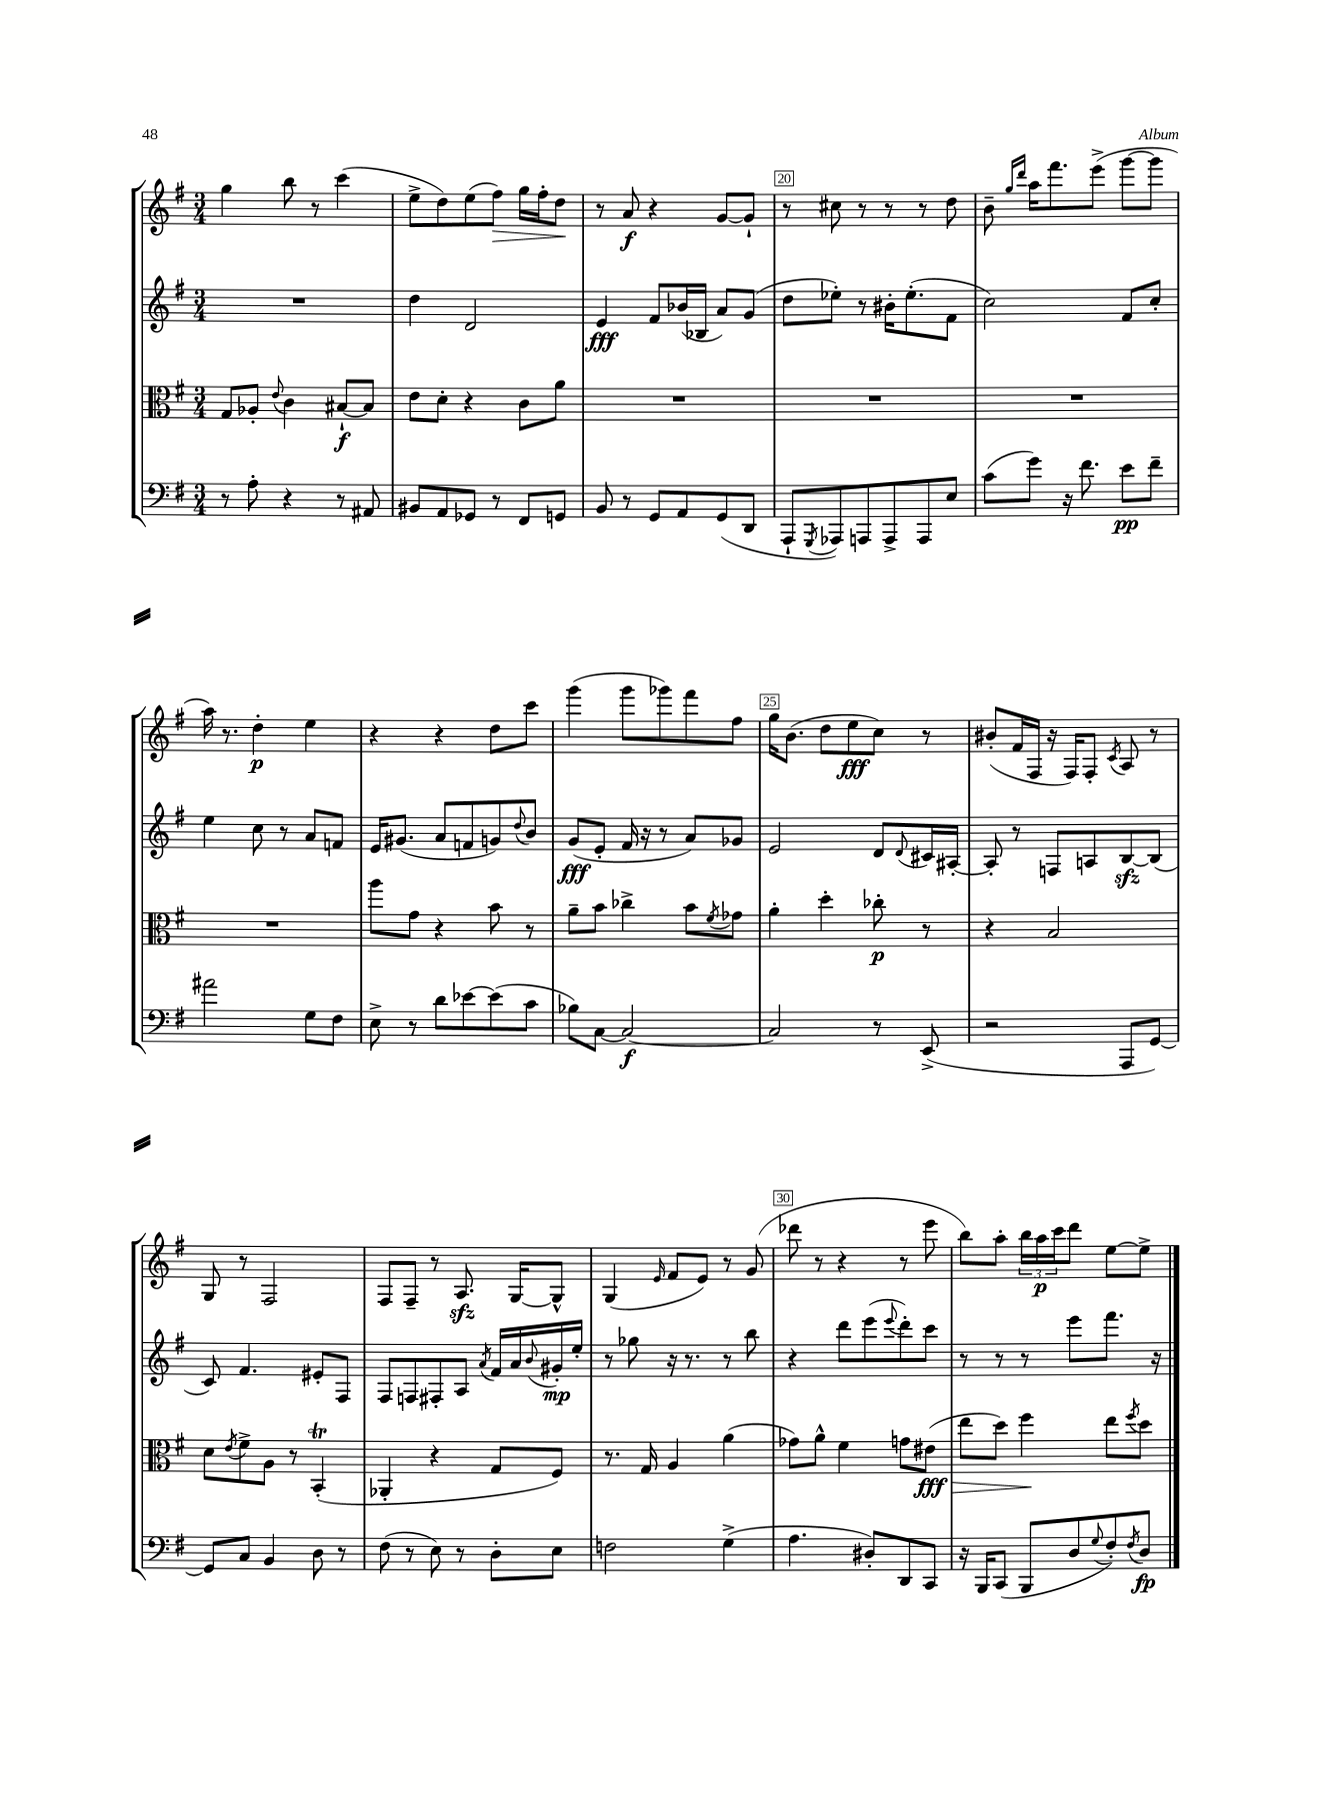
<<
\new StaffGroup <<
\new Staff = "s0" {
    \clef treble \key g \major \numericTimeSignature \time 3/4
    g''4 b''8 r8 c'''4( |
    e''8-> d''8) e''8( fis''8\>) g''16 fis''16-. d''8\! |
    r8 a'8\f r4 g'8~ g'8-! |
    r8 cis''8 r8 r8 r8 d''8 |
    b'8-- \grace { g''16 d'''16 } a''16 fis'''8. e'''8->( g'''8~ g'''8 |
    a''16) r8. d''4-.\p e''4 |
    r4 r4 d''8 c'''8 |
    g'''4( g'''8 ges'''8) fis'''8 fis''8 |
    g''16 b'8.( d''8 e''8\fff c''8) r8 |
    bis'8-.( fis'16 fis16 r16 fis16) fis8-. \acciaccatura { c'8 } a8 r8 |
    g8 r8 fis2 |
    fis8 fis8-- r8 a8.\sfz g16~ g8-^ |
    g4( \grace { e'16 } fis'8 e'8) r8 g'8( |
    des'''8 r8 r4 r8 e'''8 |
    b''8) a''8-. \tuplet 3/2 { b''16 a''16\p c'''16 } d'''8 e''8~ e''8-> \bar "|." |
}
\new Staff = "s1" {
    \clef treble \key g \major \numericTimeSignature \time 3/4
    R2. |
    d''4 d'2 |
    e'4\fff fis'8 bes'16( bes16 a'8) g'8( |
    d''8 ees''8-.) r8 bis'16-. ees''8.-.( fis'8 |
    c''2) fis'8 c''8-. |
    e''4 c''8 r8 a'8 f'8 |
    e'16 gis'8.( a'8 f'8 g'8) \appoggiatura { d''8 } b'8 |
    g'8\fff( e'8-. fis'16 r16 r8 a'8) ges'8 |
    e'2 d'8 \appoggiatura { d'8 } cis'16 ais16~-. |
    ais8-. r8 f8 a8 b8~\sfz b8( |
    c'8) fis'4. eis'8-. fis8 |
    fis8 f8 fis8-. a8 \acciaccatura { a'8 } fis'16 a'16 \appoggiatura { b'8 } gis'16-.\mp e''16-. |
    r8 ges''8 r16 r8. r8 b''8 |
    r4 d'''8 e'''8( \appoggiatura { e'''8 } d'''8-.) c'''8 |
    r8 r8 r8 e'''8 fis'''8. r16 \bar "|." |
}
\new Staff = "s2" {
    \clef alto \key g \major \numericTimeSignature \time 3/4
    g8 aes8-. \appoggiatura { e'8 } c'4 bis8~-!\f bis8 |
    e'8 d'8-. r4 c'8 a'8 |
    R2. |
    R2. |
    R2. |
    R2. |
    a''8 g'8 r4 b'8 r8 |
    a'8-- b'8 ces''4-> b'8 \acciaccatura { fis'8 } ges'8 |
    a'4-. d''4-. ces''8-.\p r8 |
    r4 b2 |
    d'8 \acciaccatura { e'8 } fis'8-> a8 r8 b,4-.\trill( |
    aes,4-. r4 g8 fis8) |
    r8. g16 a4 a'4( |
    ges'8) a'8-^ fis'4 g'8 eis'8\fff\>( |
    e''8 d''8) fis''4\! e''8 \acciaccatura { fis''8 } d''8 \bar "|." |
}
\new Staff = "s3" {
    \clef bass \key g \major \numericTimeSignature \time 3/4
    r8 a8-. r4 r8 ais,8 |
    bis,8 a,8 ges,8 r8 fis,8 g,8 |
    b,8 r8 g,8 a,8 g,8( d,8 |
    a,,8-! \acciaccatura { g,,8 } aes,,8) a,,8 a,,8-> a,,8 e8 |
    c'8( g'8) r16 fis'8. e'8\pp fis'8-- |
    ais'2 g8 fis8 |
    e8-> r8 d'8 ees'8~ ees'8( c'8 |
    bes8) c8~ c2~\f |
    c2 r8 e,8->( |
    r2 a,,8 g,8~) |
    g,8 c8 b,4 d8 r8 |
    fis8( r8 e8) r8 d8-. e8 |
    f2 g4->( |
    a4. dis8-.) d,8 c,8 |
    r16 b,,16 c,8( b,,8 d8 \appoggiatura { g8 } fis8-.) \acciaccatura { fis8 } d8\fp \bar "|." |
}
>>
>>
\layout { \context { \Score currentBarNumber = #17 \override BarNumber.break-visibility = ##(#f #t #t) barNumberVisibility = #(every-nth-bar-number-visible 5) \override BarNumber.stencil = #(make-stencil-boxer 0.1 0.3 ly:text-interface::print) } }
